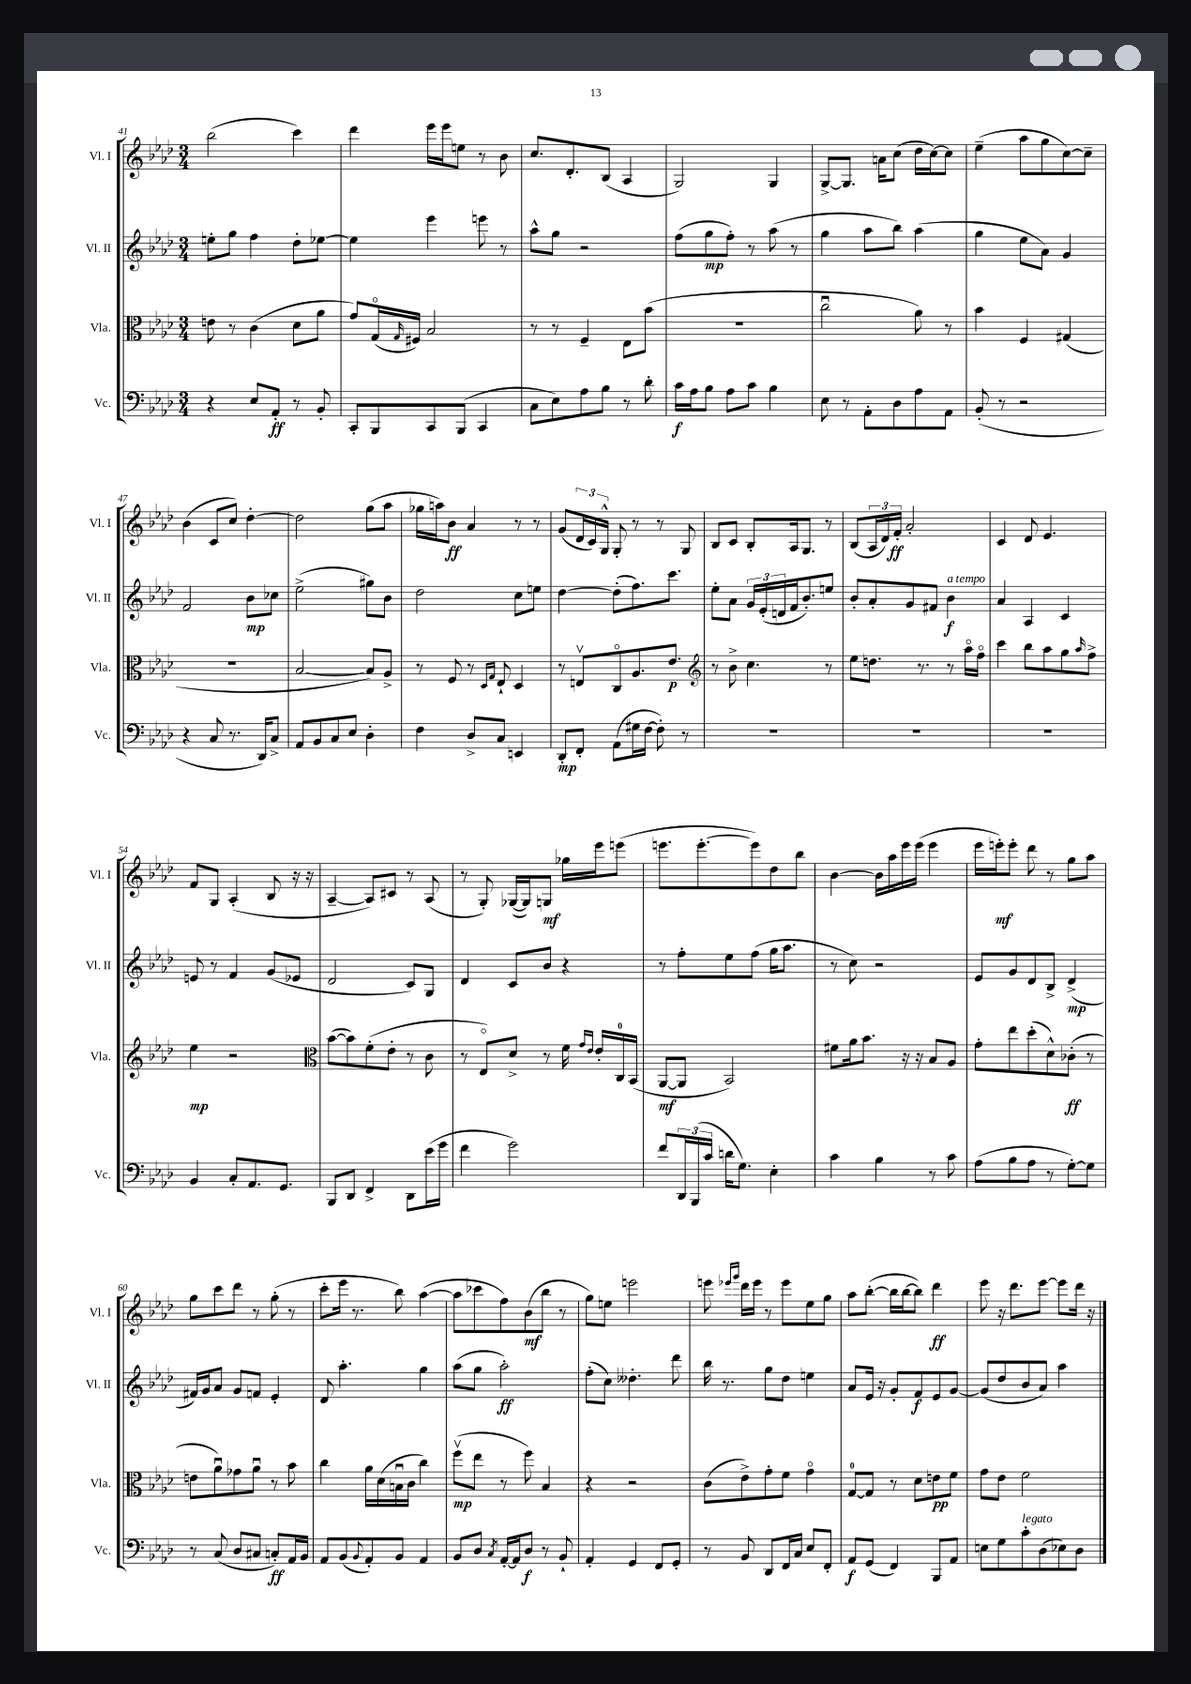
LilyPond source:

<<
\new StaffGroup <<
\new Staff = "s0" \with { instrumentName = "Vl. I" shortInstrumentName = "Vl. I" } {
    \clef treble \key aes \major \numericTimeSignature \time 3/4
    bes''2( c'''4) |
    des'''4 ees'''16 ees'''16 e''8 r8 bes'8 |
    c''8. des'8.-. bes8( aes4 |
    g2) g4 |
    g8~-> g8. a'16 c''8( des''16 c''16~) c''8 |
    ees''4--( aes''8 g''8 c''8~) c''8-- |
    bes'4( c'8 c''8) des''4~-. |
    des''2 g''8( aes''8 |
    ges''16 a''16) bes'8\ff aes'4 r8 r8 |
    g'8( \tuplet 3/2 { des'16 c'16) g16-^ } g8-. r8 r8 g8 |
    bes8 c'8 bes8-. aes16 g8. r8 |
    bes8( \tuplet 3/2 { aes16 des'16) f'16-.\ff } aes'2-. |
    c'4 des'8 ees'4. |
    f'8 g8 aes4-.( bes8 r16 r16 |
    aes4~-- aes8) cis'8 r8 aes8( |
    r8 g8-.) ges16~( ges16) g8\mf ges''16 ees'''16 e'''8( |
    e'''8. e'''8.~-. e'''8) des''8 bes''8 |
    bes'4~ bes'16 aes''16 ees'''16 ees'''16( ees'''4 |
    ees'''16 e'''16-.\mf) e'''8-. des'''8 r8 g''8 aes''8 |
    g''8 c'''8 des'''8 r8 g''8-.( r8 |
    c'''8-. ees'''16 r8. bes''8) aes''4~( |
    aes''8 ces'''8 f''8) bes'8\mf( bes''8 r8 |
    g''8) e''8 e'''2 |
    e'''8 \grace { ees'''16 g'''16 } des'''16 ees'''16 r8 ees'''8 ees''8 g''8 |
    aes''8 bes''8~-.( bes''16 bes''16~ bes''8) des'''4\ff |
    ees'''8 r16 des'''8. ees'''8~ ees'''8 des'''16 r16 \bar "|." |
}
\new Staff = "s1" \with { instrumentName = "Vl. II" shortInstrumentName = "Vl. II" } {
    \clef treble \key aes \major \numericTimeSignature \time 3/4
    e''8-. g''8 f''4 des''8-. ees''8~ |
    ees''4 ees'''4 e'''8 r8 |
    aes''8-^ g''8 r2 |
    f''8( g''8\mp f''8-.) r8 aes''8( r8 |
    g''4 aes''8 bes''8) aes''4( |
    g''4 ees''8 aes'8) g'4 |
    f'2 bes'8\mp ces''8 |
    ees''2->( gis''8) bes'8 |
    des''2 c''8 e''8 |
    des''4~ des''8-.( f''8.) c'''8. |
    ees''8-. aes'8 \tuplet 3/2 { g'16 ees'16-.( d'16 } f'16 bes'8.-.) e''8 |
    bes'8-. aes'8-. g'8 fis'8 bes'4\f^\markup { \italic "a tempo" } |
    aes'4 aes4 c'4 |
    e'8 r8 f'4 g'8( ees'8 |
    des'2 c'8) g8 |
    des'4 c'8 bes'8 r4 |
    r8 f''8-. ees''8 f''8( g''16 aes''8. |
    r8 c''8) r2 |
    ees'8 g'8 des'8 bes8-> des'4->\mp( |
    fis'16) g'16 aes'8 g'8 f'8 ees'4-. |
    des'8 aes''4.-. g''4 |
    aes''8( g''8 aes''2-.\ff) |
    f''8-.( c''8) deses''4.-. des'''8 |
    bes''16 r8. g''8 des''8 e''4 |
    aes'8 ees'16 r16 g'8-. f'8\f ees'8 g'8~ |
    g'8( des''8 bes'8 aes'8) aes''4 \bar "|." |
}
\new Staff = "s2" \with { instrumentName = "Vla." shortInstrumentName = "Vla." } {
    \clef alto \key aes \major \numericTimeSignature \time 3/4
    e'8 r8 c'4( des'8 aes'8 |
    g'8) g16\flageolet( \grace { g16 } fis16) bes2 |
    r8 r8 f4-- ees8 bes'8( |
    R2. |
    c''2\downbow aes'8) r8 |
    bes'4 f4 gis4( |
    R2. |
    bes2~ bes8) aes8-> |
    r8 f8 r8 \grace { des16 g16 } ees8-! des4 |
    r8 e8\upbow c8\flageolet aes8. ees'8.\p |
    \clef treble r8 bes'8-> c''4. r8 |
    ees''8 d''8. r8. r8 aes''16\flageolet f''16\flageolet |
    c'''4 bes''8 aes''8 g''8 \grace { aes''16 } f''8-> |
    ees''4\mp r2 |
    \clef alto bes'8~( bes'8) f'8-.( ees'8-. r8 c'8 |
    r8 ees8\flageolet) des'8-> r8 f'16 \grace { g'16 ees'16 } ees'16-. c16-0 bes,16( |
    aes,8~\mf aes,8 bes,2) |
    fis'8 aes'16 bes'8. r16 r16 bes8 aes8 |
    g'8-. ees''8 des''8-.( des'8-^) ces'8-.\ff( r8 |
    e'8 aes'8\downbow) ges'8 aes'8\downbow r8 bes'8 |
    c''4 aes'16 des'16( b16\downbow c'16 c''4) |
    f''8\upbow\mp( ees''8 r8 f''8) bes4 |
    r4 r2 |
    c'8( ees'8->) g'8-. f'8 g'4\flageolet |
    g8-0~ g8 r8 des'8 e'8\pp f'8 |
    g'8 ees'8 f'2 \bar "|." |
}
\new Staff = "s3" \with { instrumentName = "Vc." shortInstrumentName = "Vc." } {
    \clef bass \key aes \major \numericTimeSignature \time 3/4
    r4 ees8 aes,8-.\ff r8 bes,8-. |
    c,8-. bes,,8 c,8 bes,,8( c,4 |
    c8 ees8) aes8 bes8 r8 des'8-. |
    c'16\f aes16 bes8 aes8 c'8 bes4 |
    ees8 r8 aes,8-. des8 aes8 aes,8 |
    bes,8-.( r8 r2 |
    r4 c8 r8. des,16) c8-> |
    aes,8 bes,8 c8 ees8 des4-. |
    f4 des8-> c8 e,4 |
    des,8-.\mp f,8-. aes,8( gis16 f16~ f8-.) r8 |
    R2. |
    R2. |
    R2. |
    bes,4 c8-. aes,8. g,8. |
    bes,,8 des,8 f,4-> des,8 ees'16( g'16 |
    f'4 g'2) |
    f'8 \tuplet 3/2 { des,16 bes,,16( c'16 } d'16 g8.) ees4-. |
    c'4 bes4 r8 c'8 |
    aes8( bes8 aes8 r8 g8~-.) g8 |
    r8 c8( des8 cis8 c8-.\ff) aes,16 bes,16 |
    aes,8 bes,8( \appoggiatura { bes,8 } aes,8-.) bes,8 aes,4 |
    bes,8 des8 \acciaccatura { c8 } aes,16~-. aes,16 des8\f r8 bes,8-! |
    aes,4-. g,4 f,8 g,8-. |
    r8 bes,8 des,8 f,16 c16 ees8 f,8-. |
    aes,8\f g,8( f,4) bes,,8 aes,8 |
    e8 g8 c'8-.^\markup { \italic "legato" } des8( ees8) des8 \bar "|." |
}
>>
>>
\layout { \context { \Score currentBarNumber = #41 } }
